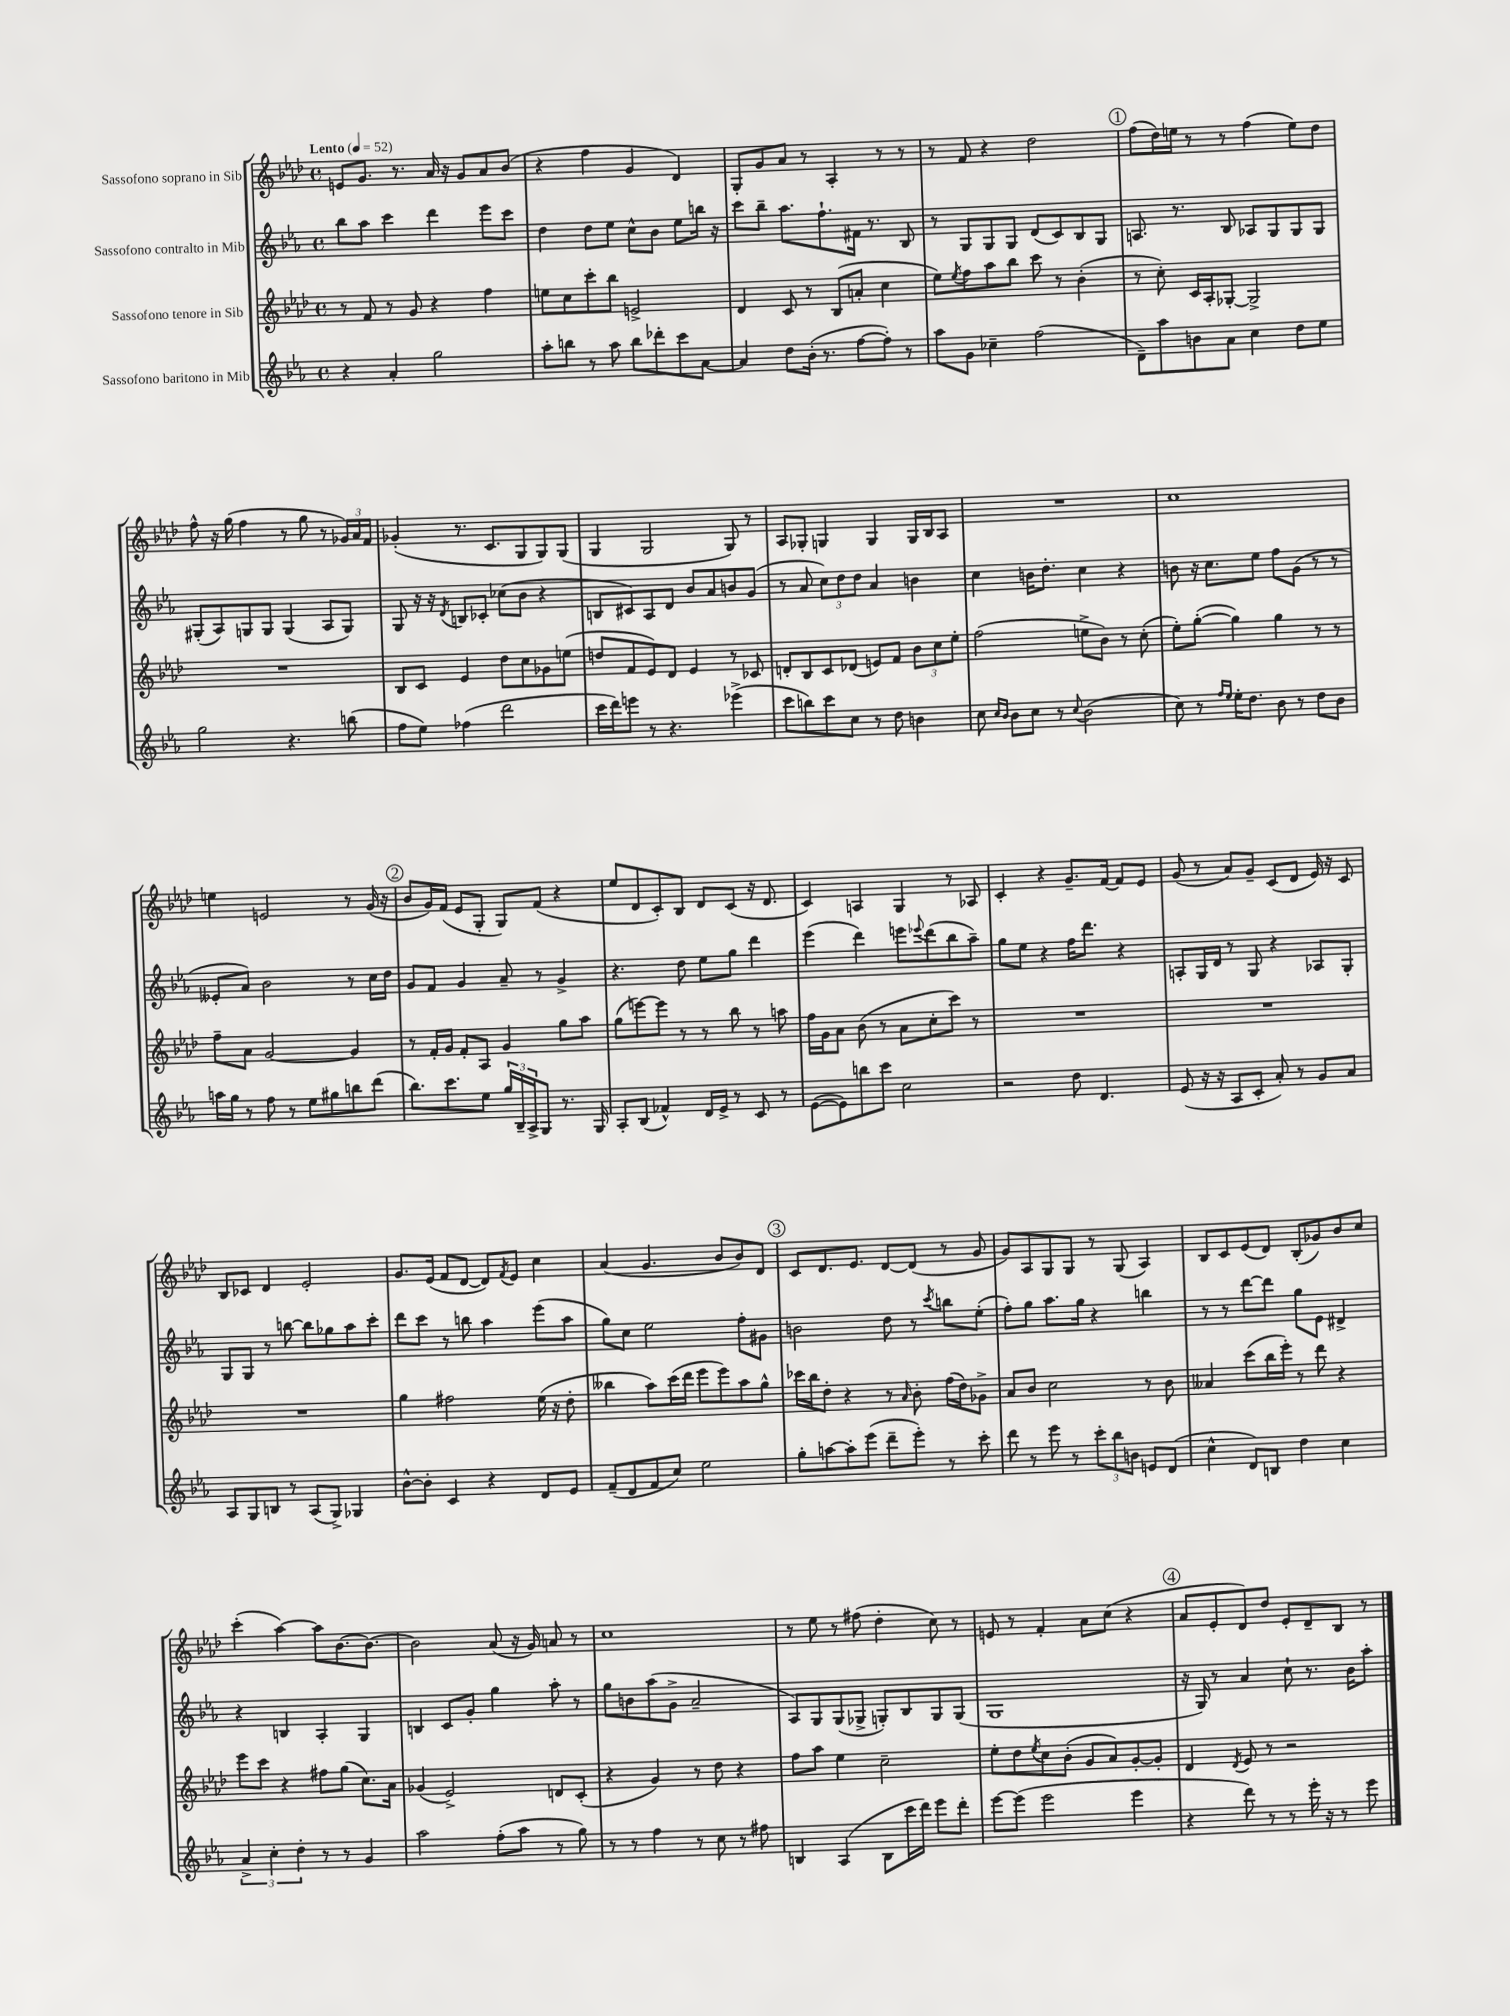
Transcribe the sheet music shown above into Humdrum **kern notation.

**kern	**kern	**kern	**kern
*staff4	*staff3	*staff2	*staff1
*clefG2	*clefG2	*clefG2	*clefG2
*k[b-e-a-]	*k[b-e-a-d-]	*k[b-e-a-]	*k[b-e-a-d-]
*M4/4	*M4/4	*M4/4	*M4/4
*met(c)	*met(c)	*met(c)	*met(c)
*MM52	*MM52	*MM52	*MM52
4r	8r	8bb-	8e
.	8f	8aa-	8.g
4a-'	8r	4ccc	.
.	.	.	8.r
.	8g	.	.
2gg	4r	4ddd	16a-
.	.	.	16r
.	.	.	8g
.	4ff	8eee-	8a-
.	.	8ccc	(8b-
=	=	=	=
8aa-'	8ee	4dd	4r
8bb	8cc	.	.
8r	8ccc'	8dd	4ff
8aa-	8bb-	8ee-	.
8bb	2e^	8cc^^	4g
8ddd-'	.	8b-	.
8ccc	.	8ee-	4d-)
[8a-	.	16bb	.
.	.	16r	.
=	=	=	=
4a-]	4d-	8ccc	8G'
.	.	8bb-~	8g
8dd	8c	8.aa-	8a-
(16b-'	8r	.	8r
8.r	.	8.ff`	.
.	(8B-	.	4A-'
[8ff	8a'	16f#	.
.	.	8.r	.
8ff'])	4cc	.	8r
8r	.	8B-	8r
=	=	=	=
8aa-	8ee-)	8r	8r
.	8qee-	.	.
8g	8ff	8G	8f
4cc-~	8aa-	8G	4r
.	8bb-	8G	.
(2ff	8ccc	(8d	2dd-
.	8r	8c)	.
.	(4b-'	8B-	.
.	.	8G	.
=	=	=	=
8d~)	8r	8.A	(8ff
8aa-	8cc')	.	16dd-)
.	.	8.r	16ee
8b	16c	.	8r
.	16A-'	.	.
8a-	[8G-'	8B-	8r
4cc	2G-^]	8A-	(4ff
.	.	8G	.
8dd	.	8G	8ee)
8ee-	.	8G	8dd-
=	=	=	=
2gg	1r	(8G#'	8ff^^
.	.	8A-)	16r
.	.	.	(16gg
.	.	8G	4ff
.	.	8G	.
4.r	.	(4G	8r
.	.	.	8gg
.	.	8A-	8r
(8bb	.	8G)	24g-)
.	.	.	24a-
.	.	.	24f
=	=	=	=
8ff	8B-	8G	(4g-'
8ee-)	8c	16r	.
.	.	16r	.
.	.	8qd	.
(4ff-	4e-	8B	8.r
.	.	8c-'	.
.	.	.	8.c
2ddd	8dd-	(8cc-	.
.	8cc	8b-	8G
.	8g-	4r	8G)
.	(8ee	.	(8G
=	=	=	=
16ccc	8dd	8B	4G
16ddd)	.	.	.
8eee	8f	8c#)	.
8r	8e-)	8A-	2G
4.r	8d-	8d	.
.	4e-	8b-	.
.	.	8a-	.
(4eee-^	8r	8b	8G)
.	8c-	(8g	8r
=	=	=	=
8ccc	8d'	8r	8A-
8bb)	8B-	8a-	8G-'
8ccc	8c	12cc)	4G
.	.	12dd	.
8cc	(8d-	.	.
.	.	12dd	.
8r	8e)	4a-	4G
8dd	8f	.	.
4b	12b-	4b	16G
.	.	.	16B-
.	12cc	.	.
.	.	.	8A-
.	12ee-'	.	.
=	=	=	=
8cc	(2ff	4cc	1r
16qqcc	.	.	.
16qqb-	.	.	.
8b-	.	.	.
8cc	.	16b	.
.	.	8.dd'	.
8r	.	.	.
8qqcc	.	.	.
(2b-	8ee^	4cc	.
.	8b-)	.	.
.	8r	4r	.
.	(8cc'	.	.
=	=	=	=
8cc)	8ee-')	8b	1cc
8r	([8gg'	16r	.
.	.	8.cc	.
16qqff	.	.	.
16qqee-	.	.	.
16ee-'	4gg])	.	.
8.dd	.	.	.
.	.	8ee-	.
8b-	4gg	8ff	.
8r	.	(8g	.
8dd	8r	8r	.
8b-	8r	8r	.
=	=	=	=
16aa	8ff~	8e--'	4ee
16gg	.	.	.
8r	8a-	8a-)	.
8ff	[2g	2b-	2e
8r	.	.	.
8ee-	.	.	.
8gg#	.	.	.
8bb	4g]	8r	8r
(8ddd	.	16cc	(16g
.	.	16dd	16r
=	=	=	=
8.bb-)	8r	8g	8b-
.	16f'	8f	16g)
8.ccc	16g	.	(16f
.	8f'	4g	8e-
8ee-	8A-	.	8G'
24gg	4g	8a-~	8G)
24B-~	.	.	.
24A-^	.	.	.
8G	.	8r	(8f
8.r	8gg	4g^	4r
.	8aa-	.	.
16G	.	.	.
=	=	=	=
8A-'	(8gg	4.r	8ee-
(8B-	[8eee)	.	8d-
4f-^^)	8eee]	.	8c')
.	8r	8dd	8B-
16d	8r	8ee-	8d-
16e-^	.	.	.
8r	8bb-	8gg	(8c
8c	8r	4ddd	16r
.	.	.	8.d-
8r	8aa	.	.
=	=	=	=
([8e-	16ff	(4eee-	4c)
.	16g	.	.
8e-])	8a-	.	.
8bb	(8b-	4ddd)	4A
8ccc	8r	.	.
2cc	8a-	8eee	4G
.	.	8qqeee-	.
.	8cc'	(8ddd	.
.	8ccc)	8bb-	8r
.	8r	8aa-~)	8A-
=	=	=	=
2r	1r	8gg	4c'
.	.	8ee-	.
.	.	4r	4r
8dd	.	16ff	8.g~
.	.	8.ddd	.
4.d	.	.	.
.	.	.	[16f
.	.	4r	8f]
.	.	.	8e-
=	=	=	=
(8e-	1r	8A'	(8g
16r	.	16G	8r
16r	.	16d	.
8A-	.	8r	8a-)
8c'	.	8G	8g~
8a-')	.	4r	(8c
8r	.	.	8d-
8g	.	8A-	16e-)
.	.	.	16r
8a-	.	8G'	8c
=	=	=	=
8A-	1r	8G	8B-
8G	.	8G	8c-
8B	.	8r	4d-
8r	.	[8bb	.
(8A-	.	8bb]	2e-'
8G^)	.	8gg-	.
4G-	.	8aa-	.
.	.	8ccc'	.
=	=	=	=
[8b-^^	4gg	8ddd	8.g
8b-']	.	8ccc	.
.	.	.	(16e-
4c	2ff#	8r	8f
.	.	8bb	[8d-
4r	.	4aa-	8d-])
.	.	.	8qf
.	.	.	8e-
8d	(16ee-	(8eee-	4cc
.	16r	.	.
8e-	8dd-'	8aa-	.
=	=	=	=
(8f~	4bb--	8gg)	(4a-
8d	.	8cc	.
8f	8aa-)	2ee-	4.g
8cc)	(16ccc	.	.
.	16ddd-	.	.
2ee-	8eee-	.	.
.	8eee-)	.	8b-
.	8aa-	8ff'	8b-)
.	8gg^^	8g#	8d-
=	=	=	=
8gg'	16ccc-	2b	8c
.	16bb-	.	.
[8aa	8dd-'	.	8.d-
8aa']	4r	.	.
.	.	.	8.e-
(8eee-	.	.	.
8ddd~	8r	8dd	[8d-
.	16qqa-	.	.
8eee-')	8b-'	8r	(8d-]
.	.	8qccc	.
8r	(16ff	8bb	8r
.	16dd-)	.	.
8ccc'	8g-^	(8ee-'	8g
=	=	=	=
8ddd	8a-	8ff')	8g)
8r	8b-	8gg	8A-
8eee-	2cc	8.aa-	8G
8r	.	.	8G
.	.	16gg	.
12ccc'	.	4r	8r
12bb-	.	.	.
.	.	.	(8G
12b	.	.	.
8e	8r	4bb	4A-)
(8d	8b-	.	.
=	=	=	=
4cc^^	4a--	8r	8B-
.	.	8r	8c
8d)	(8ccc	[8ddd	(8e-
8B	16bb-	8ddd]	8d-)
.	16eee-')	.	.
4dd	8r	8gg	(8B-'
.	8ddd-	8e-	8g-)
4cc	4r	4d#^	8b-
.	.	.	8cc
=	=	=	=
6a-^	8eee-	4r	(4ccc'
.	8ccc	.	.
6cc'	.	.	.
.	4r	4B	[4aa-)
6dd'	.	.	.
8r	8ff#	4A-'	8aa-]
8r	(8gg	.	[8.b-
4g	8.cc)	4G	.
.	.	.	8.b-_
.	16a-	.	.
=	=	=	=
2aa-	(4g-	4B	2b-]
.	2e-^)	8c	.
.	.	8g'	.
(8ff'	.	4gg	(8a-
8aa-	.	.	16r
.	.	.	16g)
8r	8d	8aa-'	8a
8gg)	(8c'	8r	8r
=	=	=	=
8r	4r	8gg	1cc
8r	.	8b	.
4ff	4g)	(8aa-	.
.	.	8g^	.
8r	8r	2a-~	.
8cc	8dd-	.	.
8r	4r	.	.
8ff#	.	.	.
=	=	=	=
4B	8ff	8A-)	8r
.	8aa-	8G	8ee-
(4A-	4ee-	(8G	8r
.	.	8G-^	(8ff#
8B	2cc~	8G')	4dd-'
16ccc	.	8B-	.
16ddd)	.	.	.
8eee-	.	8G	8cc)
8ddd'	.	(8G	8r
=	=	=	=
[8eee-	8ee-'	1G	8e
(8eee-]	8dd-	.	8r
.	8qee-	.	.
2eee-	8cc	.	4f'
.	(8b-'	.	.
.	8g	.	8a-
.	8a-)	.	(8cc
4eee-	[8g'	.	4r
.	8g']	.	.
=	=	=	=
4r	4d-	16r	8a-
.	.	16G)	.
.	.	8r	8e-'
.	8qd-	.	.
8ddd)	8e-	4a-	8d-)
8r	8r	.	8dd-
8r	2r	8cc`	8e-'
16eee-'	.	8.r	8d-~
16r	.	.	.
8r	.	.	8B-
.	.	16b-	.
8eee-	.	8aa-'	8r
==	==	==	==
*-	*-	*-	*-
